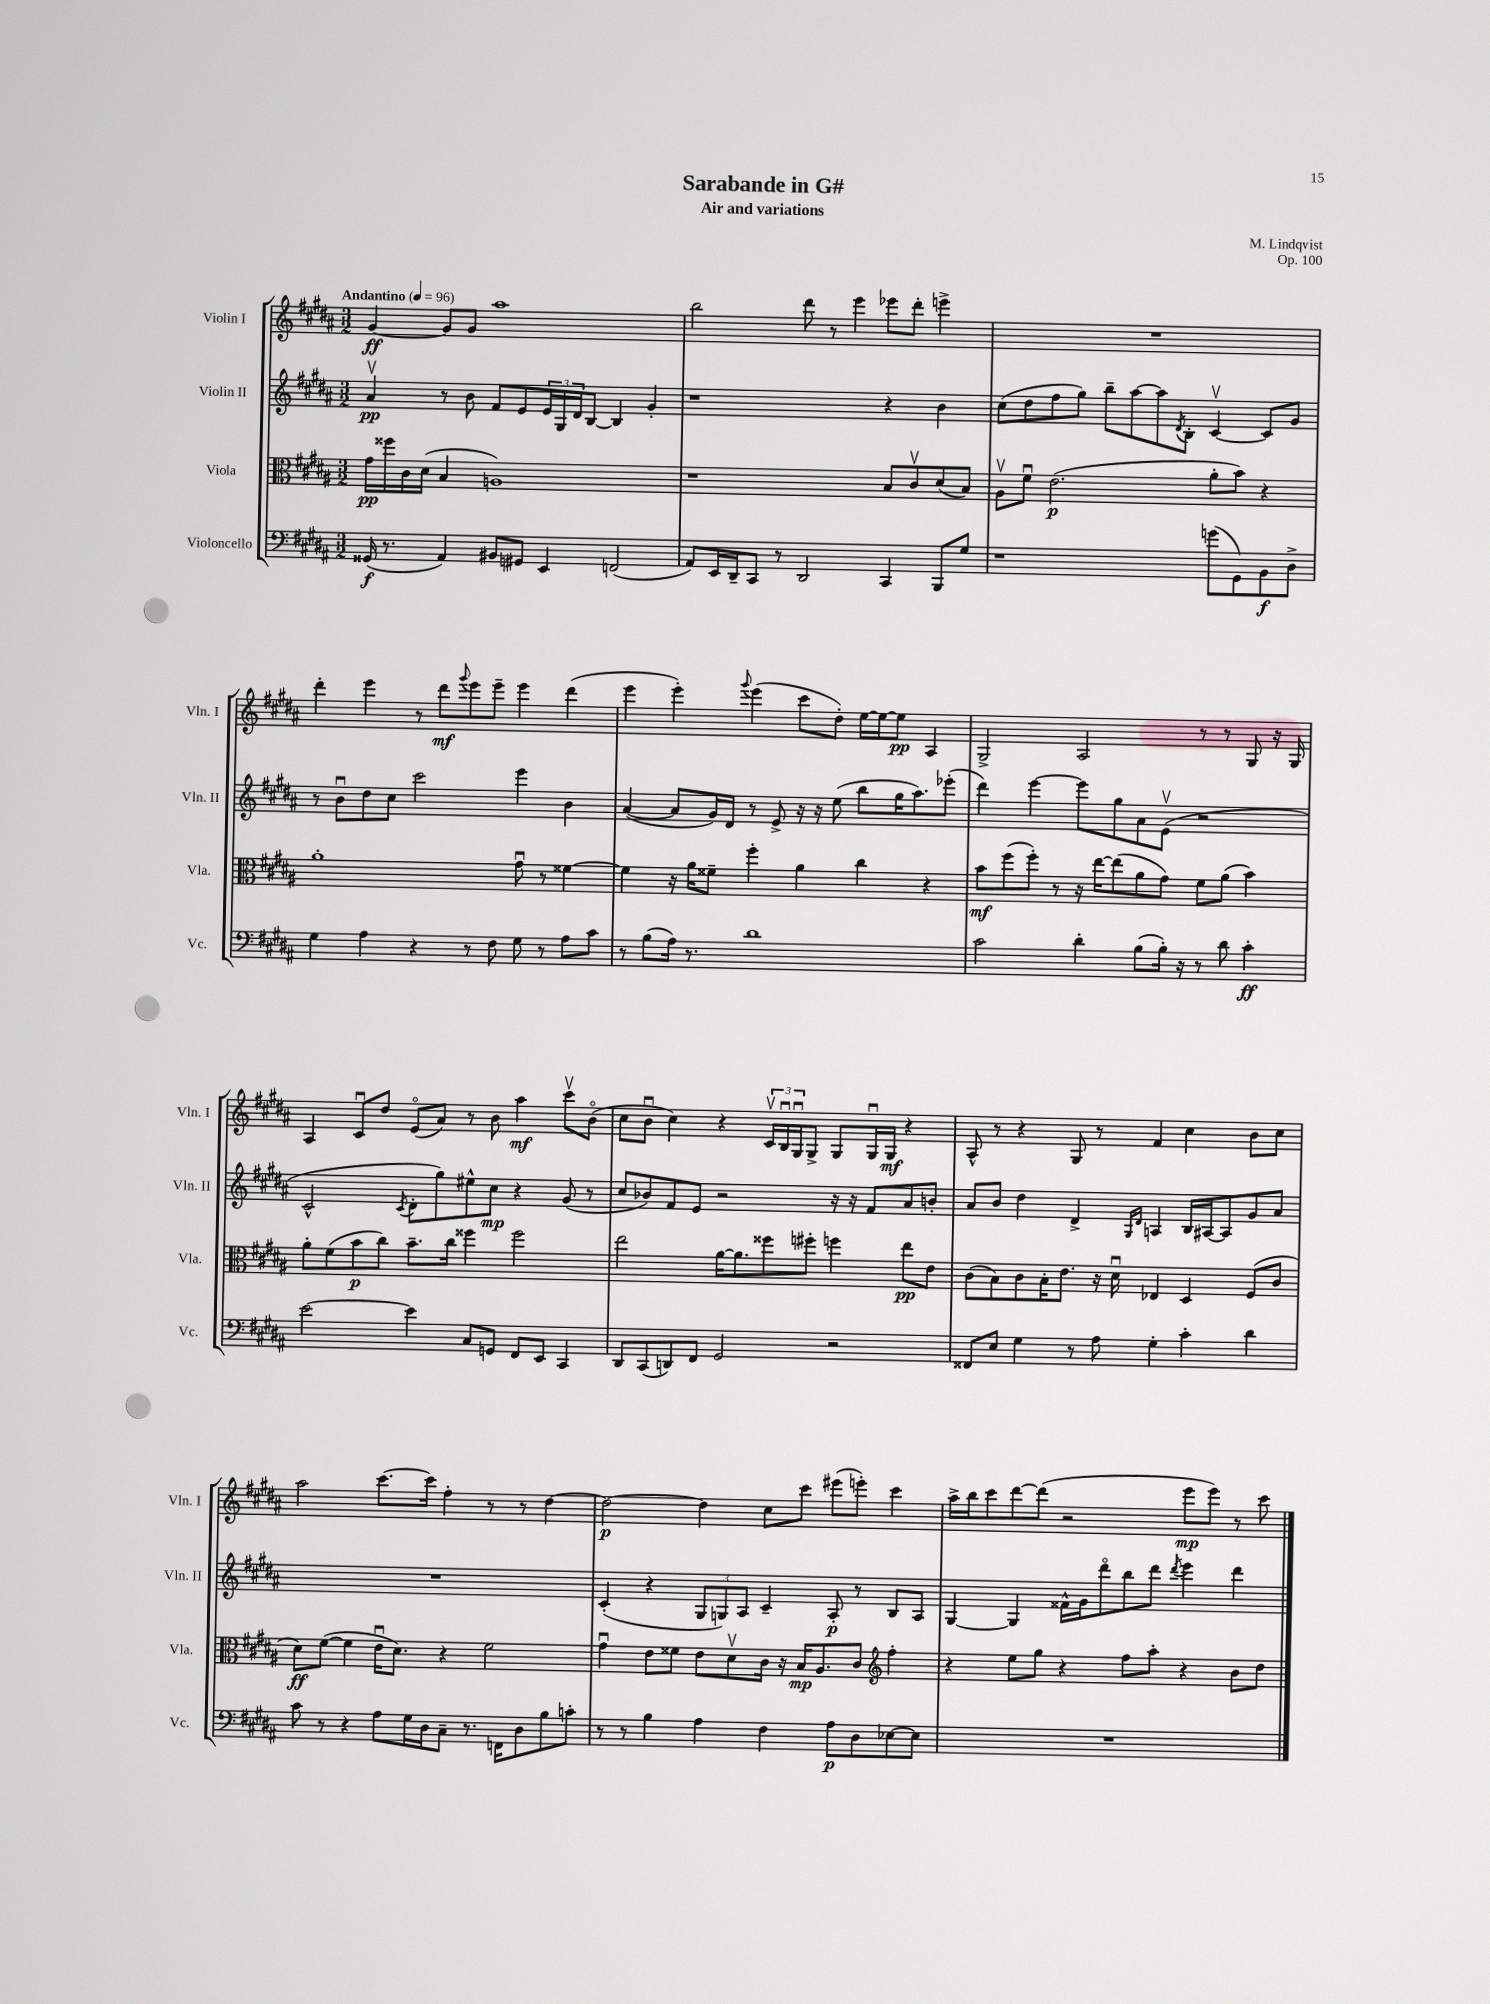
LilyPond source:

\header { title = "Sarabande in G#" composer = "M. Lindqvist" subtitle = "Air and variations" opus = "Op. 100" }
<<
\new StaffGroup <<
\new Staff = "s0" \with { instrumentName = "Violin I" shortInstrumentName = "Vln. I" } {
    \clef treble \key b \major \numericTimeSignature \time 3/2 \tempo "Andantino" 4 = 96
    gis'4~\ff gis'8 gis'8 ais''1 |
    b''2 dis'''8 r8 e'''4 ees'''8 dis'''8-. e'''4-> |
    R1. |
    dis'''4-. e'''4 r8 dis'''8\mf \appoggiatura { gis'''8 } e'''8 e'''8-- e'''4 dis'''4( |
    e'''4 e'''4-.) \appoggiatura { gis'''8 } e'''4( cis'''8 dis''8-.) e''16~ e''16~ e''8\pp ais4 |
    gis2-> ais2 r8 r8 gis8 r16 gis16 |
    ais4 cis'8\downbow dis''8 e'8\flageolet( ais'8) r8 b'8 ais''4\mf cis'''8\upbow b'8\flageolet( |
    cis''8 b'8\downbow cis''4) r4 \tuplet 3/2 { cis'16\upbow b16\downbow gis16\downbow } gis8-> gis8 gis16\downbow gis16\mf r4 |
    ais8-^ r8 r4 gis8 r8 fis'4 cis''4 b'8 cis''8 |
    ais''2 cis'''8.~ cis'''16 fis''4-. r8 r8 dis''4~ |
    dis''2~\p dis''4 cis''8 cis'''8 eis'''8( e'''8-.) cis'''4 |
    ais''16-> b''16 cis'''8 dis'''8~ dis'''8( r2 e'''8\mp e'''8) r8 cis'''8 \bar "|." |
}
\new Staff = "s1" \with { instrumentName = "Violin II" shortInstrumentName = "Vln. II" } {
    \clef treble \key b \major \numericTimeSignature \time 3/2
    ais'4\upbow\pp r8 b'8 fis'8 e'8 \tuplet 3/2 { e'16 gis16 dis'16 } b8~ b4 gis'4-. |
    r1 r4 b'4 |
    cis''8( dis''8 fis''8 gis''8) b''8-- ais''8~ ais''8 \acciaccatura { dis'8 } b8-. cis'4~\upbow cis'8 gis'8 |
    r8 b'8\downbow dis''8 cis''8 cis'''2 e'''4 b'4 |
    ais'4~( ais'8 gis'16) dis'16 r8 e'8-> r16 r16 e''8( b''8 gis''16 ais''8.) ees'''8-.( |
    dis'''4) e'''4~ e'''8 gis''8 ais'8 e'8\upbow( r2 |
    cis'2-^ \acciaccatura { cis'8 } dis'8-. gis''8) eis''8-^ cis''8\mp r4 gis'8( r8 |
    cis''8 bes'8) fis'8 e'8 r2 r16 r16 fis'8 ais'8 b'8-. |
    ais'8 b'8 dis''4 dis'4-> \grace { gis16 dis'16 } a4 b16 ais16~ ais8 gis'8 ais'8 |
    R1. |
    cis'4-.( r4 \tuplet 3/2 { gis8 g8) ais8 } cis'4-- ais8-.\p r8 b8 ais8 |
    gis4~ gis4 fisis'16-^ gis'16 dis'''8\flageolet b''8 dis'''8 \acciaccatura { dis'''8 } e'''4 dis'''4 \bar "|." |
}
\new Staff = "s2" \with { instrumentName = "Viola" shortInstrumentName = "Vla." } {
    \clef alto \key b \major \numericTimeSignature \time 3/2
    gis'16\pp fisis''16 cis'16 dis'16( b4 a1) |
    r1 b8 cis'8\upbow dis'8( b8) |
    ais8\upbow fis'8\downbow e'2.\p( ais'8-. b'8) r4 |
    ais'1-. gis'8\downbow r8 fisis'4~ |
    fisis'4 r16 ais'16 fisis'8-- fis''4-. ais'4 cis''4 r4 |
    b'8\mf fis''8( fis''8-.) r8 r16 e''16~ e''8( ais'8 gis'8) fis'8 ais'8( b'4) |
    ais'8-. fis'8( b'8\p cis''8) b'8.-- cis''16 fisis''4 fisis''2 |
    e''2 ais'16~ ais'8. fisis''8 fis''8-. f''4 e''8\pp e'8 |
    cis'8( b8) cis'8 b16-. e'8. r16 dis'16\downbow ees4 dis4 fis8( cis'8 |
    dis'8\ff) fis'8~( fis'4 e'16\downbow dis'8.) r4 fis'2 |
    gis'4\downbow e'8 fisis'8 e'8 dis'8\upbow cis'16 r16 b16\mp ais8. cis'8 \clef treble fis''4-. |
    r4 e''8 gis''8 r4 fis''8 ais''8-. r4 b'8 dis''8 \bar "|." |
}
\new Staff = "s3" \with { instrumentName = "Violoncello" shortInstrumentName = "Vc." } {
    \clef bass \key b \major \numericTimeSignature \time 3/2
    gisis,16\f( r8. ais,4) bis,8 gis,8 e,4 f,2( |
    ais,8) e,16 dis,16-- cis,8 r8 dis,2 cis,4 b,,8 gis8 |
    r1 g'8( gis,8) b,8\f dis8-> |
    gis4 ais4 r4 r8 fis8 gis8 r8 ais8 cis'8 |
    r8 b8( ais16) r8. dis'1 |
    cis'2 dis'4-. b8( b16-.) r16 r8 dis'8 cis'4-.\ff |
    e'2~ e'4 cis8 g,8 fis,8 e,8 cis,4 |
    dis,8 cis,8( d,8) fis,8 gis,2 r2 |
    fisis,8 e8 gis4 r8 ais8 gis4-. cis'4-. dis'4 |
    cis'8 r8 r4 ais8 gis16 dis16 cis8-- r8. f,16 dis8 b8 c'8-. |
    r8 r8 b4 ais4 fis4 ais8\p dis8 ees8~ ees8 |
    R1. \bar "|." |
}
>>
>>
\layout { \context { \Score \remove "Bar_number_engraver" } }
